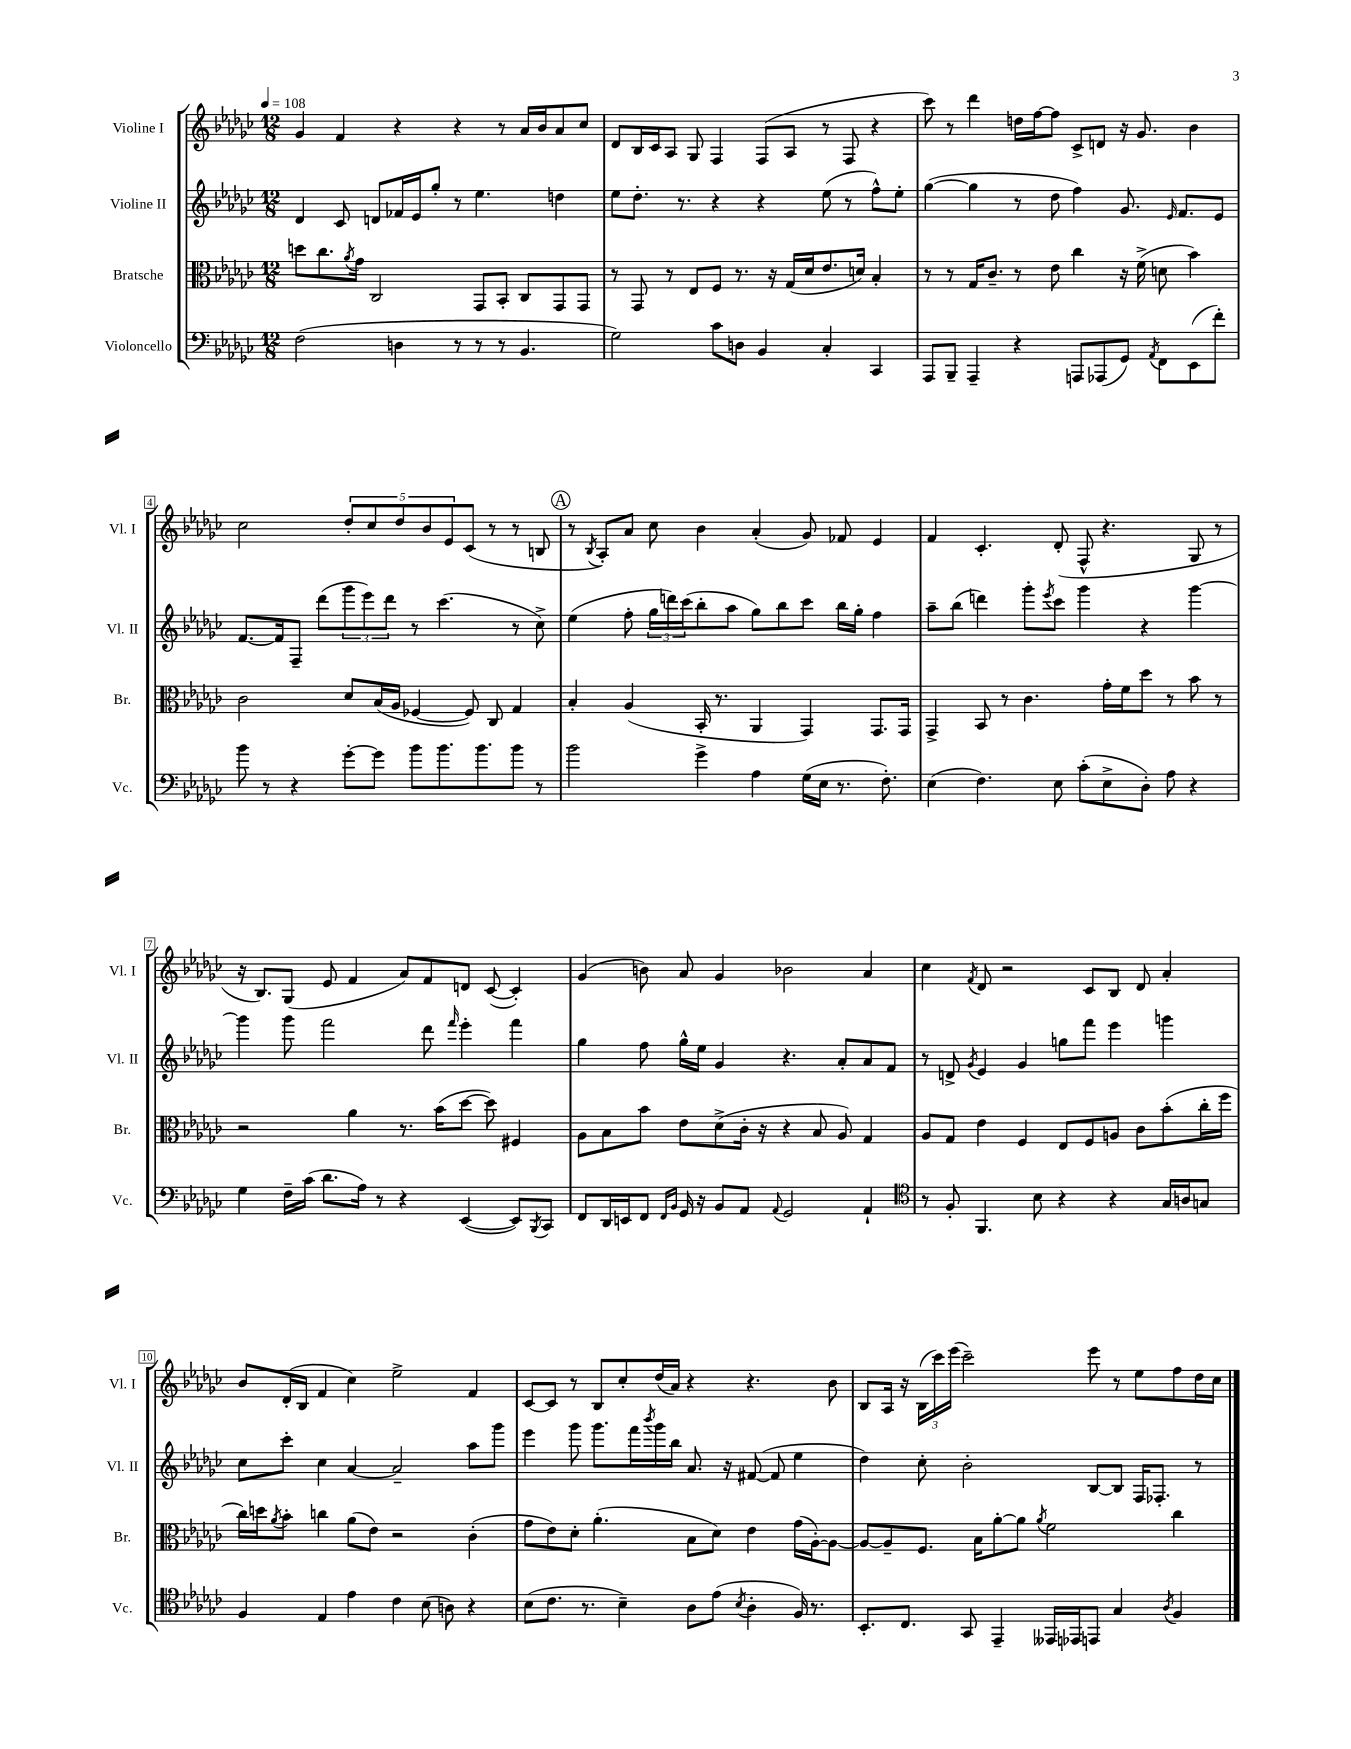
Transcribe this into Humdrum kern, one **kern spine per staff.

**kern	**kern	**kern	**kern
*part4	*part3	*part2	*part1
*staff4	*staff3	*staff2	*staff1
*I"Violoncello	*I"Bratsche	*I"Violine II	*I"Violine I
*I'Vc.	*I'Br.	*I'Vl. II	*I'Vl. I
*clefF4	*clefC3	*clefG2	*clefG2
*k[b-e-a-d-g-c-]	*k[b-e-a-d-g-c-]	*k[b-e-a-d-g-c-]	*k[b-e-a-d-g-c-]
*M12/8	*M12/8	*M12/8	*M12/8
*MM108	*MM108	*MM108	*MM108
=1	=1	=1	=1
(2F\	8ddn\L	4d-/	4g-/
.	8.cc-\	.	.
.	.	8c-/	4f/
.	8qa-/	.	.
.	16g-\Jk	.	.
.	2C-/	8dn/L	.
4Dn\	.	16f-X/L	4r
.	.	16e-/J	.
.	.	8gg-'/J	.
8r	.	8r	4r
8r	8GG-/L	4.ee-\	.
8r	8BB-'/J	.	8r
4.BB-/	8C-/L	.	16a-/LL
.	.	.	16b-/J
.	8GG-/	4ddn\	8a-/
.	8GG-/J	.	8cc-/J
=2	=2	=2	=2
2G-\)	8r	8ee-\L	8d-/L
.	8GG-/	8.dd-'\J	16B-/L
.	.	.	16c-/J
.	8r	.	8A-/J
.	.	8.r	.
.	8E-/L	.	8G-/
8c-\L	8F/J	4r	4F/
8Dn\J	8.r	.	.
4BB-/	.	4r	(8F/L
.	16r	.	.
.	(16G-/LL	.	8A-/J
.	16d-/J	.	.
4C-'/	8.e-/	(8ee-\	8r
.	.	8r	8F/
.	16dn/Jk)	.	.
4CC-/	4B-'/	8ff^^\L)	4r
.	.	8ee-'\J	.
=3	=3	=3	=3
8AAA-/L	8r	([4gg-\	8ccc-\)
8BBB-~/J	8r	.	8r
4AAA-~/	16G-/KL	4gg-\]	4ddd-\
.	8.c-~/J	.	.
4r	8r	8r	16ddn\LL
.	.	.	[16ff\J
.	8e-\	8dd-\	8ff\J]
8AAAn/L	4cc-\	4ff\)	8c-^/L
(8AAA-X/	.	.	8dn/J
8GG-/J)	16r	8.g-/	16r
.	(16f^\	.	8.g-/
8qAA-/	.	.	.
8FF\L	8dn\	.	.
.	.	16qqe-/	.
.	.	8.f/L	.
(8EE-\	4b-\)	.	4b-\
8f'\J)	.	8e-/J	.
!!LO:LB:g=z
=4	=4	=4	=4
8b-\	2c-\	[8.f/L	2cc-\
8r	.	.	.
.	.	16f/k]	.
4r	.	8F~/J	.
.	.	(8ddd-\L	.
[8g-'\L	8d-/L	12ggg-\	10dd-'/L
.	.	12eee-\)	.
.	.	.	10cc-/
8g-\J]	(16B-/L	.	.
.	.	12ddd-\J	.
.	16A-/JJ	.	.
.	.	.	10dd-/
8b-\L	[4F-X/	8r	.
.	.	.	10b-/
8.b-\	.	(4.ccc-\	.
.	.	.	10e-/
.	8F-/])	.	(8c-/J
8.b-\	.	.	.
.	8C-/	.	8r
8b-\J	4G-/	8r	8r
8r	.	8cc-^\)	8Bn/
!!LO:REH:place=s1:t=A
=5	=5	=5	=5
2b-\	4B-'/	(4ee-\	8r
.	.	.	8qB-/
.	.	.	8A-'/L)
.	(4A-/	8ff'\	8a-/J
.	.	24gg-\LL	8cc-\
.	.	24dddn\)	.
.	.	(24ccc-\J	.
4g-^\	16BB-'/	8bb-'\	4b-\
.	8.r	.	.
.	.	8aa-\J	.
4A-\	4AA-/	8gg-\L)	(4a-'/
.	.	8bb-\	.
(16G-\LL	4GG-/)	8ccc-\J	8g-/)
16E-\JJ	.	.	.
8.r	.	16bb-\LL	8f-X/
.	.	16gg-'\JJ	.
.	8.GG-/L	4ff\	4e-/
8.F'\)	.	.	.
.	16GG-/Jk	.	.
=6	=6	=6	=6
(4E-\	4GG-^/	8aa-~\L	4f/
.	.	(8bb-\J	.
4.F\)	8BB-/	4dddn\)	4.c-'/
.	8r	.	.
.	4.c-\	8ggg-'\L	.
.	.	8qeee-/	.
8E-\	.	8ccc-\J	(8d-'/
(8c-'\L	.	4ggg-\	8F^^/
8E-^\	16g-'\LL	.	4.r
.	16f\J	.	.
8D-'\J)	8dd-\J	4r	.
8A-\	8r	.	.
4r	8b-\	[4ggg-\	8G-/
.	8r	.	8r
!!LO:LB:g=z
=7	=7	=7	=7
4G-\	2r	4ggg-\]	16r
.	.	.	8.B-/L)
16F~\LL	.	8ggg-\	(8G-/J
(16c-\JJ	.	.	.
8.d-\L	.	2fff\	8e-/
.	4a-\	.	4f/
16A-\Jk)	.	.	.
8r	.	.	.
4r	8.r	.	8a-/L)
.	.	8ddd-\	8f/
.	(16b-\KL	.	.
.	.	16qqfff/	.
([4EE-/	[8dd-\J	4eee-'\	8dn/J
.	8dd-\])	.	([8c-/
8EE-/L])	4F#X/	4fff\	4c-'/])
8qBBB-/	.	.	.
8CC-/J	.	.	.
=8	=8	=8	=8
8FF/L	8A-\L	4gg-\	(4g-/
16DD-/L	8B-\	.	.
16EEn/J	.	.	.
8FF/J	8b-\J	8ff\	8bn\)
16qqFF/LL	.	.	.
16qqBB-/JJ	.	.	.
16GG-/	8e-\L	16gg-^^\LL	8a-/
16r	.	16ee-\JJ	.
8BB-/L	(8d-^\	4g-/	4g-/
8AA-/J	16c-'\Jk	.	.
.	16r	.	.
8qqAA-/	.	.	.
2GG-/	4r	4.r	2b-X\
.	8B-/	.	.
.	8A-/)	8a-'/L	.
4AA-`/	4G-/	8a-/	4a-/
.	.	8f/J	.
=9	=9	=9	=9
*clefC4	*	*	*
8r	8A-/L	8r	4cc-\
8F'/	8G-/J	8dn^/	.
.	.	8qg-/	8qf/
4.FF/	4e-\	4e-/	8d-/
.	.	.	2r
.	4F/	4g-/	.
8B-\	.	.	.
4r	8E-/L	8ggn\L	.
.	8F/	8fff\J	8c-/L
4r	8An/J	4eee-\	8B-/J
.	8c-\L	.	8d-/
16G-/LL	(8b-'\	4gggn\	4a-'/
16An/J	.	.	.
8Gn/J	16cc-'\L	.	.
.	16ff\JJ	.	.
!!LO:LB:g=z
=10	=10	=10	=10
4F/	16cc-\LL)	8cc-\L	8b-/L
.	16ddn\J	.	.
.	8qa-/	.	.
.	8b-'\J	8ccc-'\J	(16d-'/L
.	.	.	16B-/JJ
4E-/	4ccn\	4cc-\	4f/
4e-\	(8a-\L	[4a-/	4cc-\)
.	8e-\J)	.	.
4c-\	2r	2a-~/]	2ee-^\
(8B-\	.	.	.
8An\)	.	.	.
4r	(4c-'\	8aa-\L	4f/
.	.	8ggg-\J	.
=11	=11	=11	=11
(8B-\L	8g-\L	4eee-\	[8c-/L
8.c-\J	8e-\)	.	8c-/J]
.	8d-'\J	8ggg-\	8r
8.r	.	.	.
.	(4.a-'\	8.ggg-\L	8B-/L
4B-~\)	.	.	8cc-'/
.	.	16fff\L	.
.	.	8qbbb-/	.
.	.	16ggg-\	(16dd-/L
.	.	16bb-\JJ	16a-/JJ)
8A-\L	8B-\L	8.a-/	4r
(8e-\J	8d-\J)	.	.
.	.	16r	.
8qB-/	.	.	.
4A-'\	4e-\	([8f#X/	4.r
.	.	8f#/]	.
16F/)	(16g-\LL	4ee-\	.
8.r	[16A-'\J)	.	.
.	8A-\J_	.	8b-\
=12	=12	=12	=12
8.BB-'/L	8A-/L_	4dd-\)	8B-/L
.	8A-~/]	.	16A-/Jk
8.C-/J	.	.	16r
.	8.F/J	8cc-'\	(24B-\LL
.	.	.	24ccc-\)
.	.	.	(24eee-\JJ
8GG-/	.	2b-'\	2ccc-~\)
.	16B-\KL	.	.
4EE-~/	[8a-'\	.	.
.	8a-\J]	.	.
.	8qa-/	.	.
16EE--X/LL	2f\	.	.
16EE-X/J	.	.	.
8EEn/J	.	[8B-/L	8eee-\
4G-/	.	8B-/J]	8r
.	.	16F/KL	8ee-\L
.	.	8.F-X'/J	.
8qA-/	.	.	.
4F/	4cc-\	.	8ff\
.	.	8r	16dd-\L
.	.	.	16cc-\JJ
==	==	==	==
*-	*-	*-	*-
